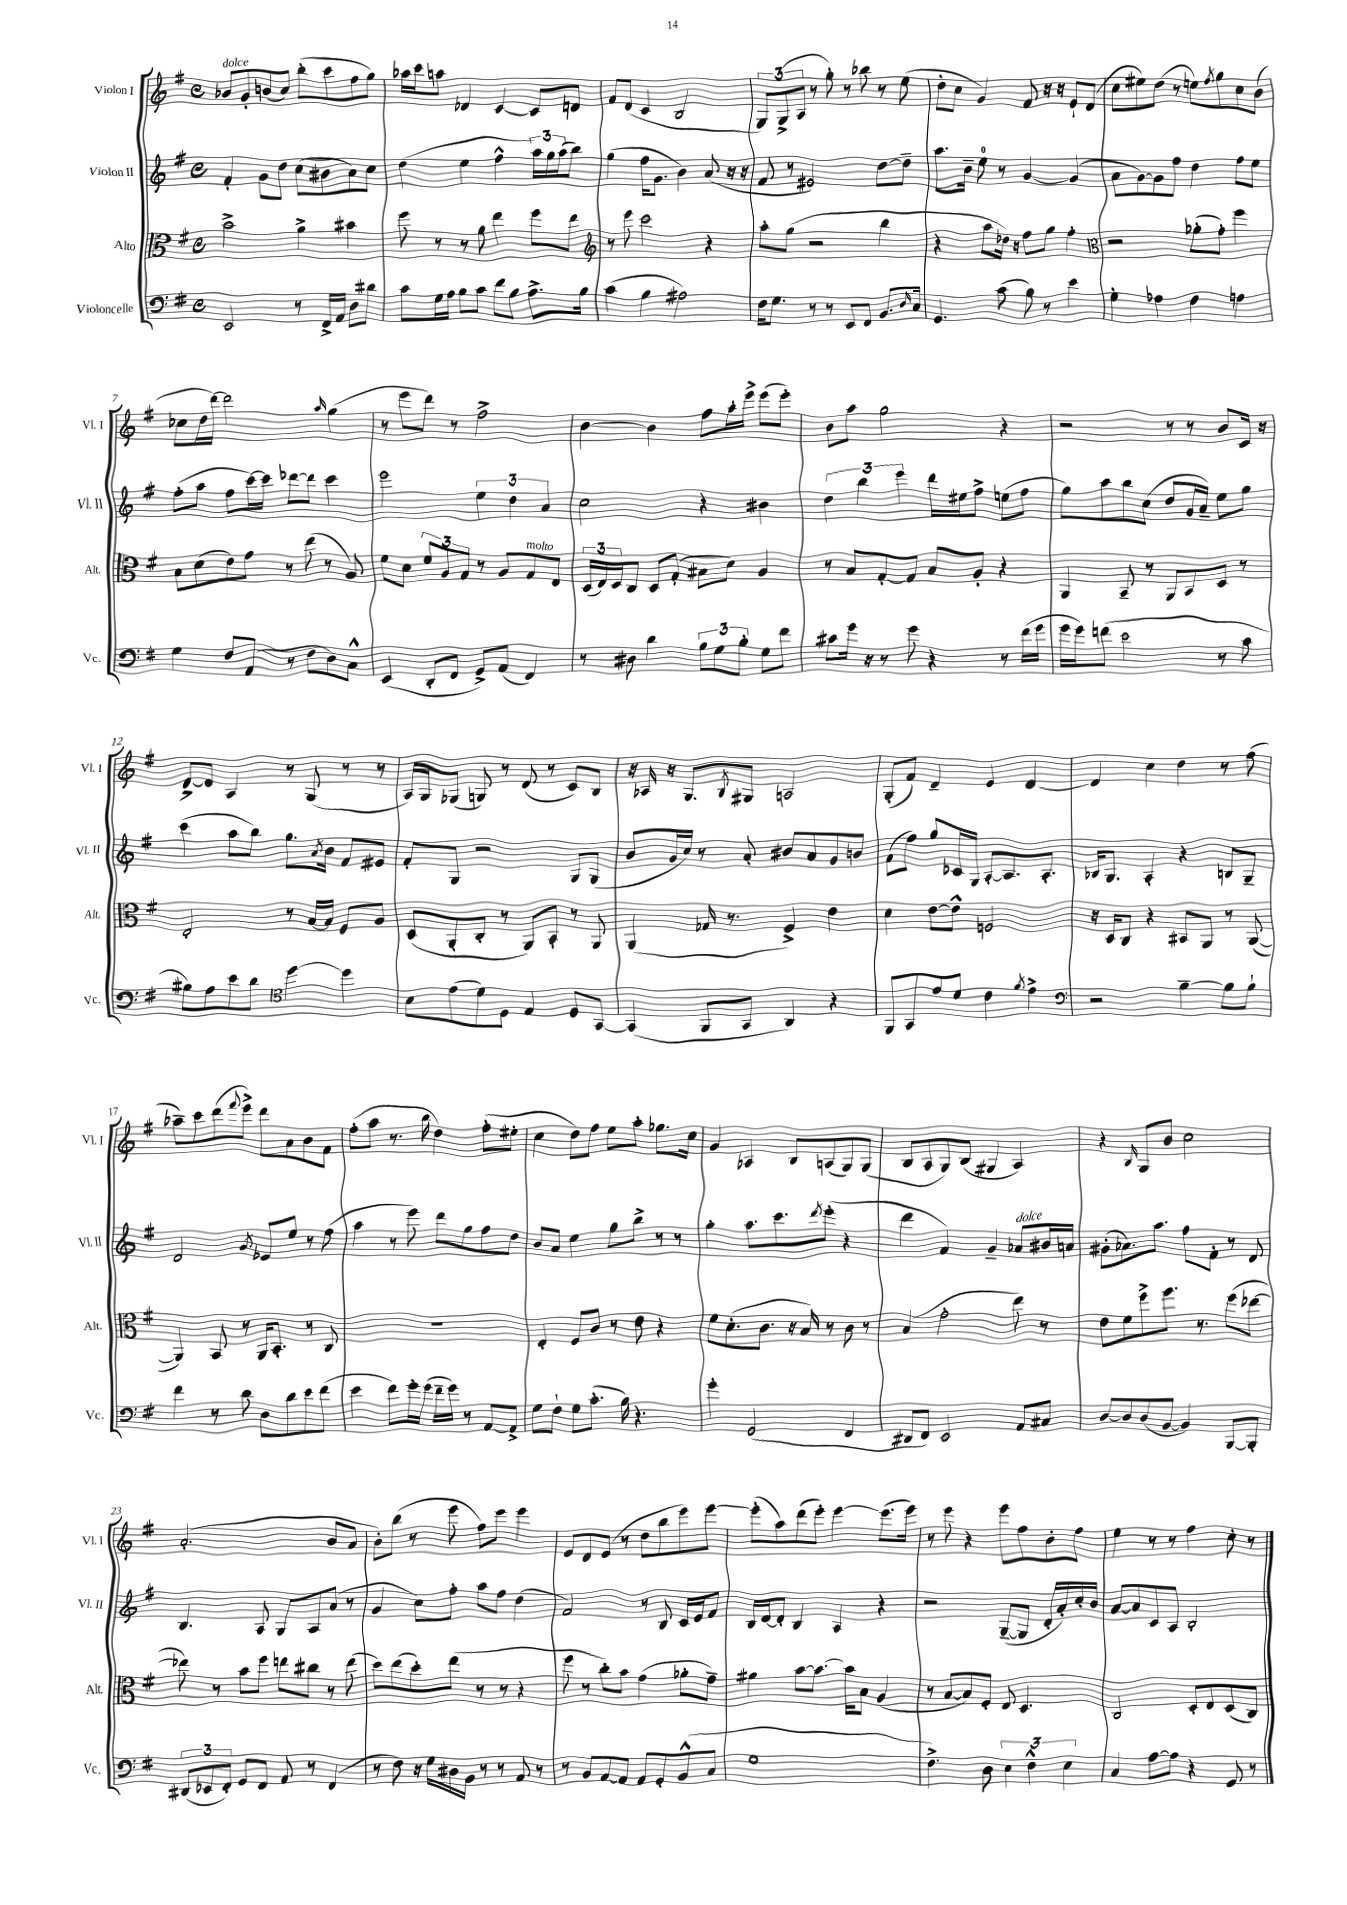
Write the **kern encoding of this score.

**kern	**kern	**kern	**kern
*part4	*part3	*part2	*part1
*staff4	*staff3	*staff2	*staff1
*I"Violoncelle	*I"Alto	*I"Violon II	*I"Violon I
*I'Vc.	*I'Alt.	*I'Vl. II	*I'Vl. I
*clefF4	*clefC3	*clefG2	*clefG2
*k[f#]	*k[f#]	*k[f#]	*k[f#]
*M4/4	*M4/4	*M4/4	*M4/4
*met(c)	*met(c)	*met(c)	*met(c)
=1	=1	=1	=1
!	!	!	!LO:TX:a:i:t=dolce
2EE/	2b^\	4f#'/	8b-X/L
.	.	.	8g'/
.	.	8g\L	(8bn/
.	.	8dd\J	8cc/J)
8r	4a^\	(8cc\L	(8bb'\L
16FF#^/LL	.	8b#X\	8ccc\
16AA/JJ	.	.	.
8D\L	4b#X\	8a\)	8ff#\
8d#X\J	.	8cc\J	8gg\J)
=2	=2	=2	=2
8c\L	8ff#\	(4dd\	16aa-X\LL
.	.	.	16ccc\J
16G\L	8r	.	8aan\J
16A\JJ	.	.	.
8B\L	8r	4ee\	4d-X/
8c\J	8a\	.	.
8f#\L	4ee\	4ff#^^\	[4c/
8B\J	.	.	.
8.A^\L	8ff#\L	24aa\LL)	8c/L]
.	.	24gg\	.
.	.	(24aa\J	.
.	8ee\J	8bb\J)	8dn/J
16B\Jk	.	.	.
=3	=3	=3	=3
*	*clefG2	*	*
(4c\	8r	(4gg\	8f#/L
.	8eee\	.	(8d/J
4B\	2ccc\	16ff#\KL	4c/
.	.	8.g\J	.
2A#X\)	.	4b\)	2B/
.	4r	(8a/	.
.	.	16r	.
.	.	16r	.
=4	=4	=4	=4
16F#\KL	8aa'\L	8f#/	12G/L)
8.G\J	.	.	.
.	.	.	(12G^/
.	(8gg\J	8r	.
.	.	.	12A/J
8r	2r	2e#X/)	8r
8r	.	.	8gg'\)
8EE/L	.	.	8r
8FF#/J	.	.	8bb-X\
8.BB/L	4bb\	[8dd\L	8r
.	.	8dd~\J]	(8ee\
16qqD/	.	.	.
16C/Jk	.	.	.
=5	=5	=5	=5
4.GG/	4r	8.aa\L	8dd'\L
.	.	.	8cc\J
.	.	16b~\Jk	.
.	8aa\L	8ee\	4g/)
(8c\	16dd-X\Jk)	8r	.
.	16r	.	.
8B\)	8ff#\L	[4g/	8f#/
8r	8gg\J	.	16r
.	.	.	16r
4e\	4ff#'\	(4g/]	8e`/L
.	.	.	(8d/J
=6	=6	=6	=6
*	*clefC3	*	*
4G'\	2r	8a\L	8cc\L
.	.	[8g\)	8ee#X\)
4A-X\	.	8g\]	(8dd\J
.	.	8ff#\J	8r
4F#\	(8a-X'\L	4dd\	8een\L)
.	.	.	8qff#/
.	8g'\J)	.	8gg\
4An\	4ff#\	8ff#\L	8cc\
.	.	8ee\J	(8b\J
!!LO:LB:g=z
=7	=7	=7	=7
4G\	8B\L	(8ff#'\L	8cc-X\L
.	(8d\	8aa\J	16dd\L
.	.	.	[16ddd\JJ)
8F#/L	8e\)	8ff#\L	2ddd\]
(8AA/J	8g\J	[16ccc\L)	.
.	.	16ccc\JJ]	.
8r	8r	[8ddd-X\L	.
8F#\L	(8ee\	8ddd-\J]	.
.	.	.	16qqaa/
8D\)	8r	4ccc\	(4gg\
8C^^\J	8A/)	.	.
=8	=8	=8	=8
(4EE/	8f#\L	2eee\	8r
.	8d\J	.	8eee\L
8DD'/L	12f#/L	.	8ddd\J)
.	12A/	.	.
8FF#/J	.	.	8r
.	12G/J	.	.
8GG^/L)	8r	6ee\	2ff#^\
(8AA/J	8A/L	.	.
.	.	6dd\	.
!	!LO:TX:a:i:t=molto	!	!
4FF#/)	8G/	.	.
.	.	6a/	.
.	8E/J	.	.
=9	=9	=9	=9
8r	(24D/LL	2cc\	[4b\
.	24E/)	.	.
.	24D/J	.	.
8D#X\	8C/J	.	.
4d\	8D/L	.	4b\]
.	(8G'/J	.	.
12B\L	8B#X\L	4r	8ff#\L
12G\	.	.	.
.	8d\J)	.	16aa'\L
12B'\J	.	.	.
.	.	.	16eee^\JJ
8G\L	4A/	4b#X\	(8eee\L
8f#\J	.	.	8eee'\J)
=10	=10	=10	=10
8c#X\L	8r	6dd\	8b\L
16g\Jk	8B/L	.	8aa\J
.	.	6bb\	.
16r	.	.	.
8r	[8G'/	.	2gg\
.	.	6eee\	.
8g\	8G/J]	.	.
4r	8B/L	16ddd\LL	.
.	.	16ee#X\J	.
.	8A'/J	8ff#^\J	.
8r	4r	(8een\L	4r
(16f#\LL	.	8ff#\J	.
16g\JJ	.	.	.
=11	=11	=11	=11
16g\LL	4AA/	8gg\L)	2r
16g\J)	.	.	.
(8fn\J	.	8aa\	.
2e\	8BB~/	8bb\	.
.	8r	(8cc\J	.
.	8AA/L	8dd/L	8r
.	8BB/	16g/L	8r
.	.	16a~/JJ)	.
8r	8D/J	8ee\L	8b/L
8c\	8r	8gg\J	16c/Jk
.	.	.	16r
!!LO:LB:g=z
=12	=12	=12	=12
8B#X\L)	2E'/	(4ccc\	[8d^/L
8A\	.	.	8d/J]
8e\	.	8aa\L	4A/
8d\J	.	8bb\J)	.
*clefC4	*	*	*
[4dd\	8r	8.gg\L	8r
.	[16B/LL	.	(8G/
.	.	8qa/	.
.	16B/JJ]	16b\Jk	.
4dd\]	8F#/L	8f#/L	8r
.	8A/J	8e#X/J	8r
=13	=13	=13	=13
8B\L	(8D/L	8f#'/L	16A/LL)
.	.	.	16G/J
(8e\	8AA'/	8G/J	(8G-X/J
8d\)	8C'/J	2r	8Gn/)
8D\J	8r	.	8r
4E/	8AA/L)	.	(8d/
.	8BB'/J	.	8r
8D/L	8r	8G/L	8c/L)
[8GG/J	8AA/	(8G/J	8B/J
=14	=14	=14	=14
(4GG/]	(4AA/	8b/L	16r
.	.	.	16A-X/
.	.	16g/L	16r
.	.	16cc/JJ)	8.G/L
8FF#/L	16G-X/	8r	.
.	8.r	.	.
.	.	.	8qB/
8GG/J	.	8a'/	8G#X/J
4AA/)	4F#^/)	8b#X/L	2An/
.	.	8a/	.
4r	4e\	8g/	.
.	.	8bn/J	.
=15	=15	=15	=15
8FF#/L	4d\	(8f#\L	(8G'/L
8GG/	.	8ff#\J)	8f#/J)
8e/	[8e\L	8gg/L	4d~/
8d/J	8e^^\J]	16c-X/L	.
.	.	16G/JJ	.
4c\	2Fn/	[8A'/L	4e/
.	.	8.A/]	.
8qf#/	.	.	.
4e^\	.	.	[4d/
.	.	8.A'/J	.
=16	=16	=16	=16
*clefF4	*	*	*
2r	16r	16B-X/KL	4d/]
.	16D/KL	8.G/J	.
.	8C/J	.	.
.	4r	4A'/	4cc\
[4B~\	8BB#X/L	4r	4dd\
.	8AA/J	.	.
8B\L]	8r	8Bn/L	8r
8B`\J	([8AA/	8G~/J	(8ff#\
!!LO:LB:g=z
=17	=17	=17	=17
4f#\	4AA/])	2d/	8aa-X~\L)
.	.	.	8ccc\
8r	8BB/	.	(8ddd\
.	.	.	8qqfff#/
8d\	8r	.	8eee^\J)
.	.	8qg/	.
8D\L	16AA/KL	8e-X/L	8ddd\L
.	8.BB'/J	.	.
8d\	.	8ee/J	8a\
8e\	8r	8r	8b\
(8f#\J	8C/	(8ff#\	8f#\J
=18	=18	=18	=18
4e\	1r	4aa\	(8ff#'\L
.	.	.	8aa\J
8f#\L)	.	8r	8.r
16g'\L	.	8eee\)	.
(16g\JJ	.	.	16bb\
16f#~\LL	.	8ddd\L	4dd\)
16g\JJ)	.	.	.
8r	.	8gg\	.
[8AA/L	.	8ff#\	(8ff#'\L
8AA^/J]	.	8dd\J	8ee#X'\J
=19	=19	=19	=19
8G\L	4E'/	8b/L	4cc\
8F#`\J	.	8a/J	.
8G\L	8F#/L	4ee\	8dd\L)
(8.c'\J	8c/J	.	8ff#\J
.	8r	8gg\L	8ee\L
16B\)	.	.	.
4.r	8e\	8bb^\J	8aa'\J
.	4r	8r	8.gg-X\L
.	.	8r	.
.	.	.	16cc\Jk
=20	=20	=20	=20
4g'\	8f#\L	4gg'\	4g/
.	(8.d'\	.	.
(2GG/	.	8.aa\L	4A-X/
.	8.c\J	.	.
.	.	8.ccc\	.
.	16r	.	8B/L
.	16B/)	.	.
.	.	8qddd/	.
.	8r	(8eee'\J	(8An/
4FF#/	8c\	4r	8G/)
.	8r	.	(8G/J
=21	=21	=21	=21
8DD#X/L	(4B/	4ddd\	8B/L
8FF#/J)	.	.	8A/
2EE/	2g'\	4f#/)	8G/)
.	.	.	(8B/J
.	.	4g~/	4G#X/
!	!	!LO:TX:a:i:t=dolce	!
8AA/L	8ee\)	8a-X/L	4A/)
8C#X/J	8r	16b#X/L	.
.	.	16an/JJ	.
=22	=22	=22	=22
[8D/L	8e\L	(8g#X'\L	4r
8D/]	8f#\	8.a-X\)	.
.	.	.	16qqB/
(8D/	8ff#^\	.	8G/L
.	.	8.aa\J	.
[8BB/J	8.ff#\J	.	8b/J
4BB/])	.	8ff#\L	2cc\
.	8.r	.	.
.	.	8f#'\J	.
[8BBB/L	(8ff#\L	8r	.
8BBB'/J]	[8ee-X\J	8d/	.
!!LO:LB:g=z
=23	=23	=23	=23
(12DD#X/L	8ee-X\])	4.B/	(2.a'/
12EE-X/	.	.	.
.	8r	.	.
12FF#'/J)	.	.	.
8GG/L	8b\L	.	.
8FF#/J	8ff#\J	8A/	.
8AA/	8een\L	8G/L	.
8r	8cc#X\J	8A/	.
(4FF#/	8r	(8a/J	8b/L
.	(8ee\	8r	8a/J
=24	=24	=24	=24
8r	8dd\L)	4g/	8b'\L)
8F#\)	(8ee\	.	(8bb\J
16r	8dd'\)	8cc\L)	8r
16G\LL	.	.	.
16D#X\	(8ee\J	8ff#'\J	8eee\
16BB\JJ	.	.	.
8r	8r	8aa\L	8ff#\L)
8r	8r	8ff#\J	8eee\J
8AA/	4r	(4dd\	4eee\
8r	.	.	.
=25	=25	=25	=25
8r	8ff#\	2f#/)	8e/L
8BB/L	8r	.	8d/
[8AA/	8cc'\L)	.	(8e/J
8AA/J]	8b\J	.	8r
8AA/L	(4g\	8r	8dd\L
8GG'/	.	8B/	8bb\
(8BB^^/	8a-X'\L	16c/LL	8eee\)
.	.	16e/J	.
8C/J	8g~\J)	8f#/J	[8eee\J
=26	=26	=26	=26
1G	4a#X\	16B/LL	(8eee'\L]
.	.	[16d/J	.
.	.	8d'/J]	8aa\)
.	[8b\L	4B/	(8ddd\
.	8.b\J_	.	8eee'\J)
.	.	4A/	[4eee\
.	16b\KL]	.	.
.	8B\J	.	.
.	(4A/	4r	(8.eee\L]
.	.	.	16eee\Jk)
=27	=27	=27	=27
4.F#^\)	8r	2r	8r
.	[8B/L	.	8eee\
.	8B/])	.	4r
8D\	8F#'/J	.	.
6E\	8E/	([8G~/L	8eee\L
.	4.D/	8G/J]	8ff#\
6F#^^\	.	.	.
.	.	16d'/LL	8b'\
.	.	16a'/)	.
6E\	.	.	.
.	.	16cc'/	8ff#\J
.	.	16b/JJ	.
=28	=28	=28	=28
4C/	2C/	[8a/L	4ee\
.	.	8a/]	.
[8A\L	.	8c/	8r
8A\J]	.	8A/J	8r
4r	8D'/L	2B'/	4ff#\
.	8E/	.	.
8GG/	(8D/	.	8cc'\
8r	8C/J)	.	8r
==	==	==	==
*-	*-	*-	*-
